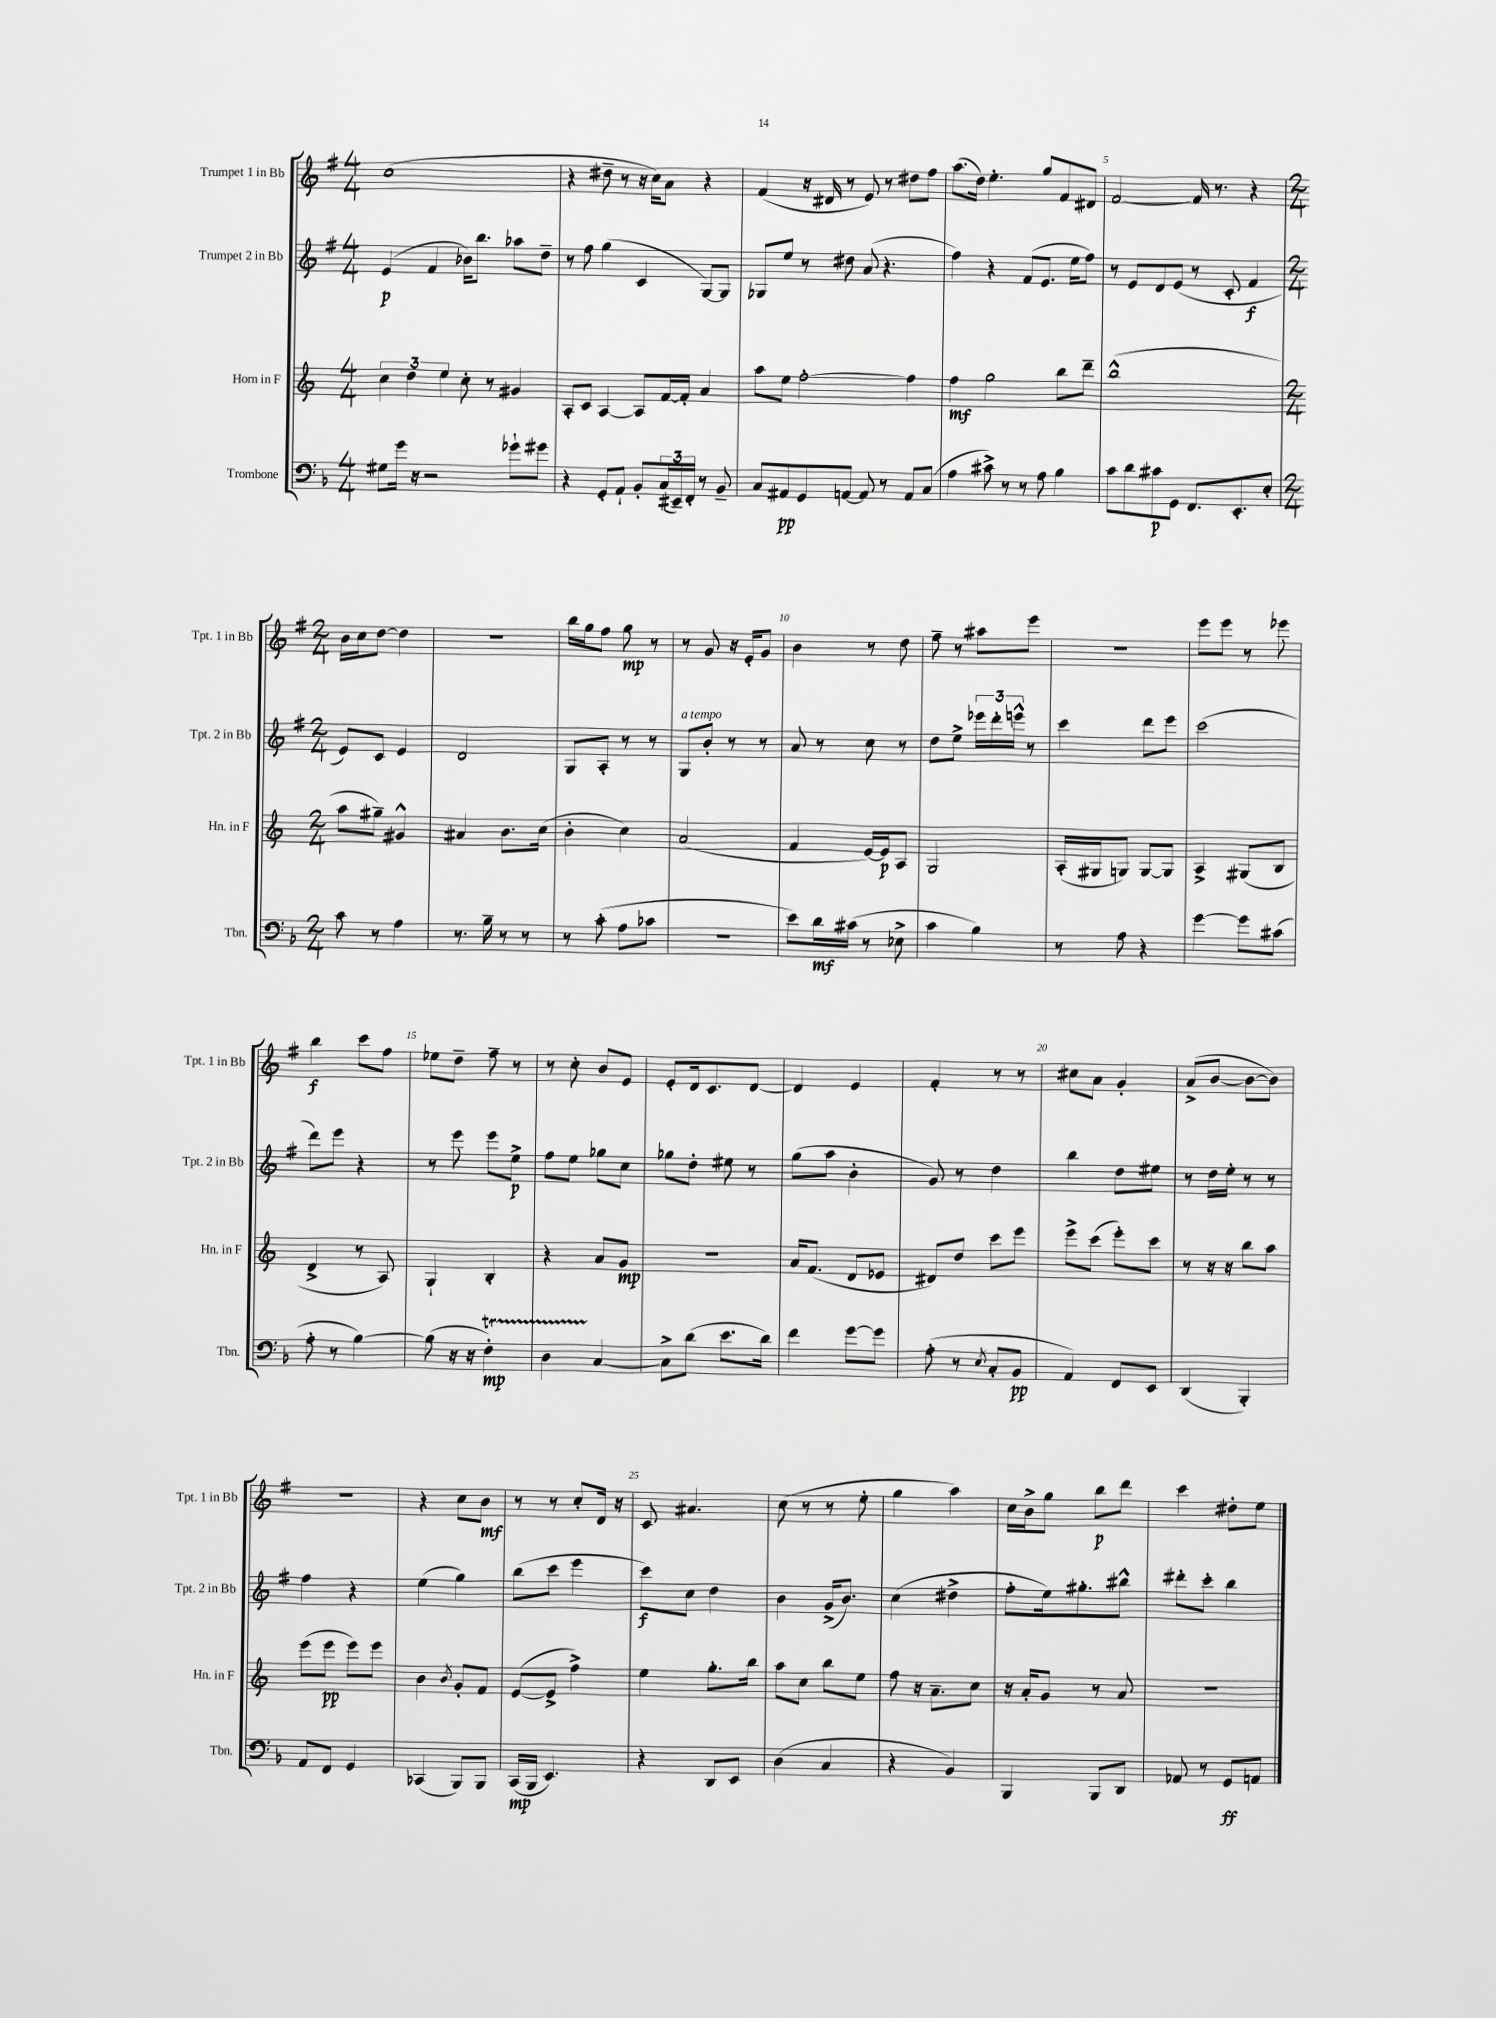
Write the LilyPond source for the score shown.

<<
\new StaffGroup <<
\new Staff = "s0" \with { instrumentName = "Trumpet 1 in Bb" shortInstrumentName = "Tpt. 1 in Bb" } {
    \clef treble \key g \major \numericTimeSignature \time 4/4
    c''1( |
    r4 dis''8-- r8 r16 c''16) a'8 r4 |
    fis'4( r16 dis'16 r8 e'8) r8 dis''8 fis''8 |
    a''8.( d''16) e''4.-. g''8 fis'8 dis'8 |
    fis'2~ fis'16 r8. r4 |
    \numericTimeSignature \time 2/4 b'16 c''16 d''8~ d''4 |
    R2 |
    b''16 g''16 fis''8 g''8\mp r8 |
    r8 g'8 r16 e'16-. g'8 |
    b'4 r8 d''8 |
    fis''8-- r8 ais''8 e'''8 |
    r2 |
    e'''8 e'''8 r8 ees'''8 |
    b''4\f c'''8 fis''8 |
    ees''8 d''8-- fis''8-- r8 |
    r8 c''8-. b'8 e'8 |
    e'8-. d'16 c'8. d'8~ |
    d'4 e'4 |
    fis'4-. r8 r8 |
    cis''8 a'8 g'4-. |
    a'8->( b'8~ b'8~ b'8) |
    R2 |
    r4 c''8 b'8\mf |
    r8 r8 c''8-. d'16 r16 |
    c'8 ais'4. |
    c''8( r8 r8 e''8-. |
    g''4 a''4) |
    c''16 b'16-> g''8 b''8\p d'''8 |
    c'''4 dis''8-. e''8 \bar "|." |
}
\new Staff = "s1" \with { instrumentName = "Trumpet 2 in Bb" shortInstrumentName = "Tpt. 2 in Bb" } {
    \clef treble \key g \major \numericTimeSignature \time 4/4
    e'4\p( fis'4 bes'16) b''8. aes''8 d''8-- |
    r8 fis''8 g''4( c'4 g8~) g8 |
    ges8 e''8 r8 dis''8 a'8( r4. |
    fis''4) r4 fis'8( e'8. e''16 fis''8) |
    r8 e'8 d'8 e'8( r8 c'8-. fis'4\f |
    \numericTimeSignature \time 2/4 e'8) c'8 e'4 |
    d'2 |
    g8 a8-. r8 r8 |
    g8^\markup { \italic "a tempo" } b'8-. r8 r8 |
    a'8 r8 c''8 r8 |
    d''8 e''8-> \tuplet 3/2 { ees'''16 d'''16-. e'''16-^ } r8 |
    c'''4 d'''8 e'''8 |
    c'''2( |
    d'''8) e'''8 r4 |
    r8 e'''8 e'''8 e''8->\p |
    fis''8 e''8 ges''8 c''8 |
    ges''8 d''8-. eis''8 r8 |
    g''8( a''8 b'4-. |
    g'8) r8 d''4 |
    b''4 d''8 eis''8 |
    r8 d''16 e''16-. r8 r8 |
    fis''4 r4 |
    e''4( g''4) |
    b''8( c'''8 e'''4 |
    c'''8\f) c''8 d''4 |
    b'4 g'16->( b'8.) |
    c''4( dis''4-> |
    fis''8-. e''16) gis''8.-. bis''8-^ |
    dis'''8-. c'''8-. b''4 \bar "|." |
}
\new Staff = "s2" \with { instrumentName = "Horn in F" shortInstrumentName = "Hn. in F" } {
    \clef treble \key c \major \numericTimeSignature \time 4/4
    \tuplet 3/2 { c''4 d''4 e''4 } c''8-. r8 gis'4 |
    a8-. c'8 a4~ a8 f'16~ f'16-. a'4 |
    a''8 e''8 f''2~-. f''4 |
    f''4\mf g''2 b''8 d'''8-- |
    b''1-^( |
    \numericTimeSignature \time 2/4 a''8 gis''8--) gis'4-^ |
    ais'4 b'8. c''16( |
    b'4-. c''4) |
    a'2( |
    f'4 e'16~) e'16\p a8 |
    g2 |
    a16-.( gis16 g8) g8~ g8 |
    a4-> gis8( b8 |
    d'4-> r8 a8) |
    g4-! b4-. |
    r4 a'8 g'8\mp |
    R2 |
    a'16 f'8.( d'8 ees'8 |
    dis'8) d''8 c'''8 e'''8 |
    e'''8-> c'''8( e'''8-.) c'''8 |
    r8 r16 r16 b''8 a''8 |
    e'''8( e'''8\pp e'''8) e'''8 |
    b'4 \acciaccatura { b'8 } g'8-. f'8 |
    e'8~( e'8-> f''4->) |
    e''4 g''8.-. b''16 |
    a''8 c''8 b''8 e''8 |
    f''8 r16 a'8.-- c''8 |
    r16 a'16-. g'8 r8 a'8 |
    R2 \bar "|." |
}
\new Staff = "s3" \with { instrumentName = "Trombone" shortInstrumentName = "Tbn." } {
    \clef bass \key f \major \numericTimeSignature \time 4/4
    gis8 g'16 r16 r2 ges'8-! gis'8 |
    r4 g,8-. a,8-! bes,8-. \tuplet 3/2 { c16( eis,16--) f,16-. } r8 bes,8-- |
    c8 ais,8\pp g,8 a,8~ a,8 r8 a,8 c8( |
    a4 cis'8->) r8 r8 a8 bes4 |
    c'8 d'8 cis'8\p g,8 f,8. e,8.-. e8-. |
    \numericTimeSignature \time 2/4 c'8 r8 a4 |
    r8. bes16-- r8 r8 |
    r8 c'8-.( a8 ces'8 |
    R2 |
    e'8) d'16\mf cis'16( r8 ees8-> |
    c'4 bes4) |
    r8 a8 r4 |
    g'4~ g'8 cis'8( |
    a8-. r8 bes4~) |
    bes8( r16 r16 f4-.\startTrillSpan\mp) |
    d4 c4~\stopTrillSpan |
    c8-> d'8( e'8. d'16) |
    f'4 g'8~ g'8 |
    a8-.( r8 \acciaccatura { e8 } c8-. bes,8\pp |
    a,4) f,8 e,8 |
    d,4( bes,,4-.) |
    a,8 f,8 g,4 |
    ces,4( bes,,8) bes,,8 |
    c,16\mp( bes,,16 e,4.) |
    r4 d,8 e,8 |
    d4( c4 |
    r4 bes,4) |
    bes,,4 bes,,8 d,8 |
    aes,8 r8 g,8\ff a,8 \bar "|." |
}
>>
>>
\layout { \context { \Score \override BarNumber.break-visibility = ##(#f #t #t) barNumberVisibility = #(every-nth-bar-number-visible 5) } }
